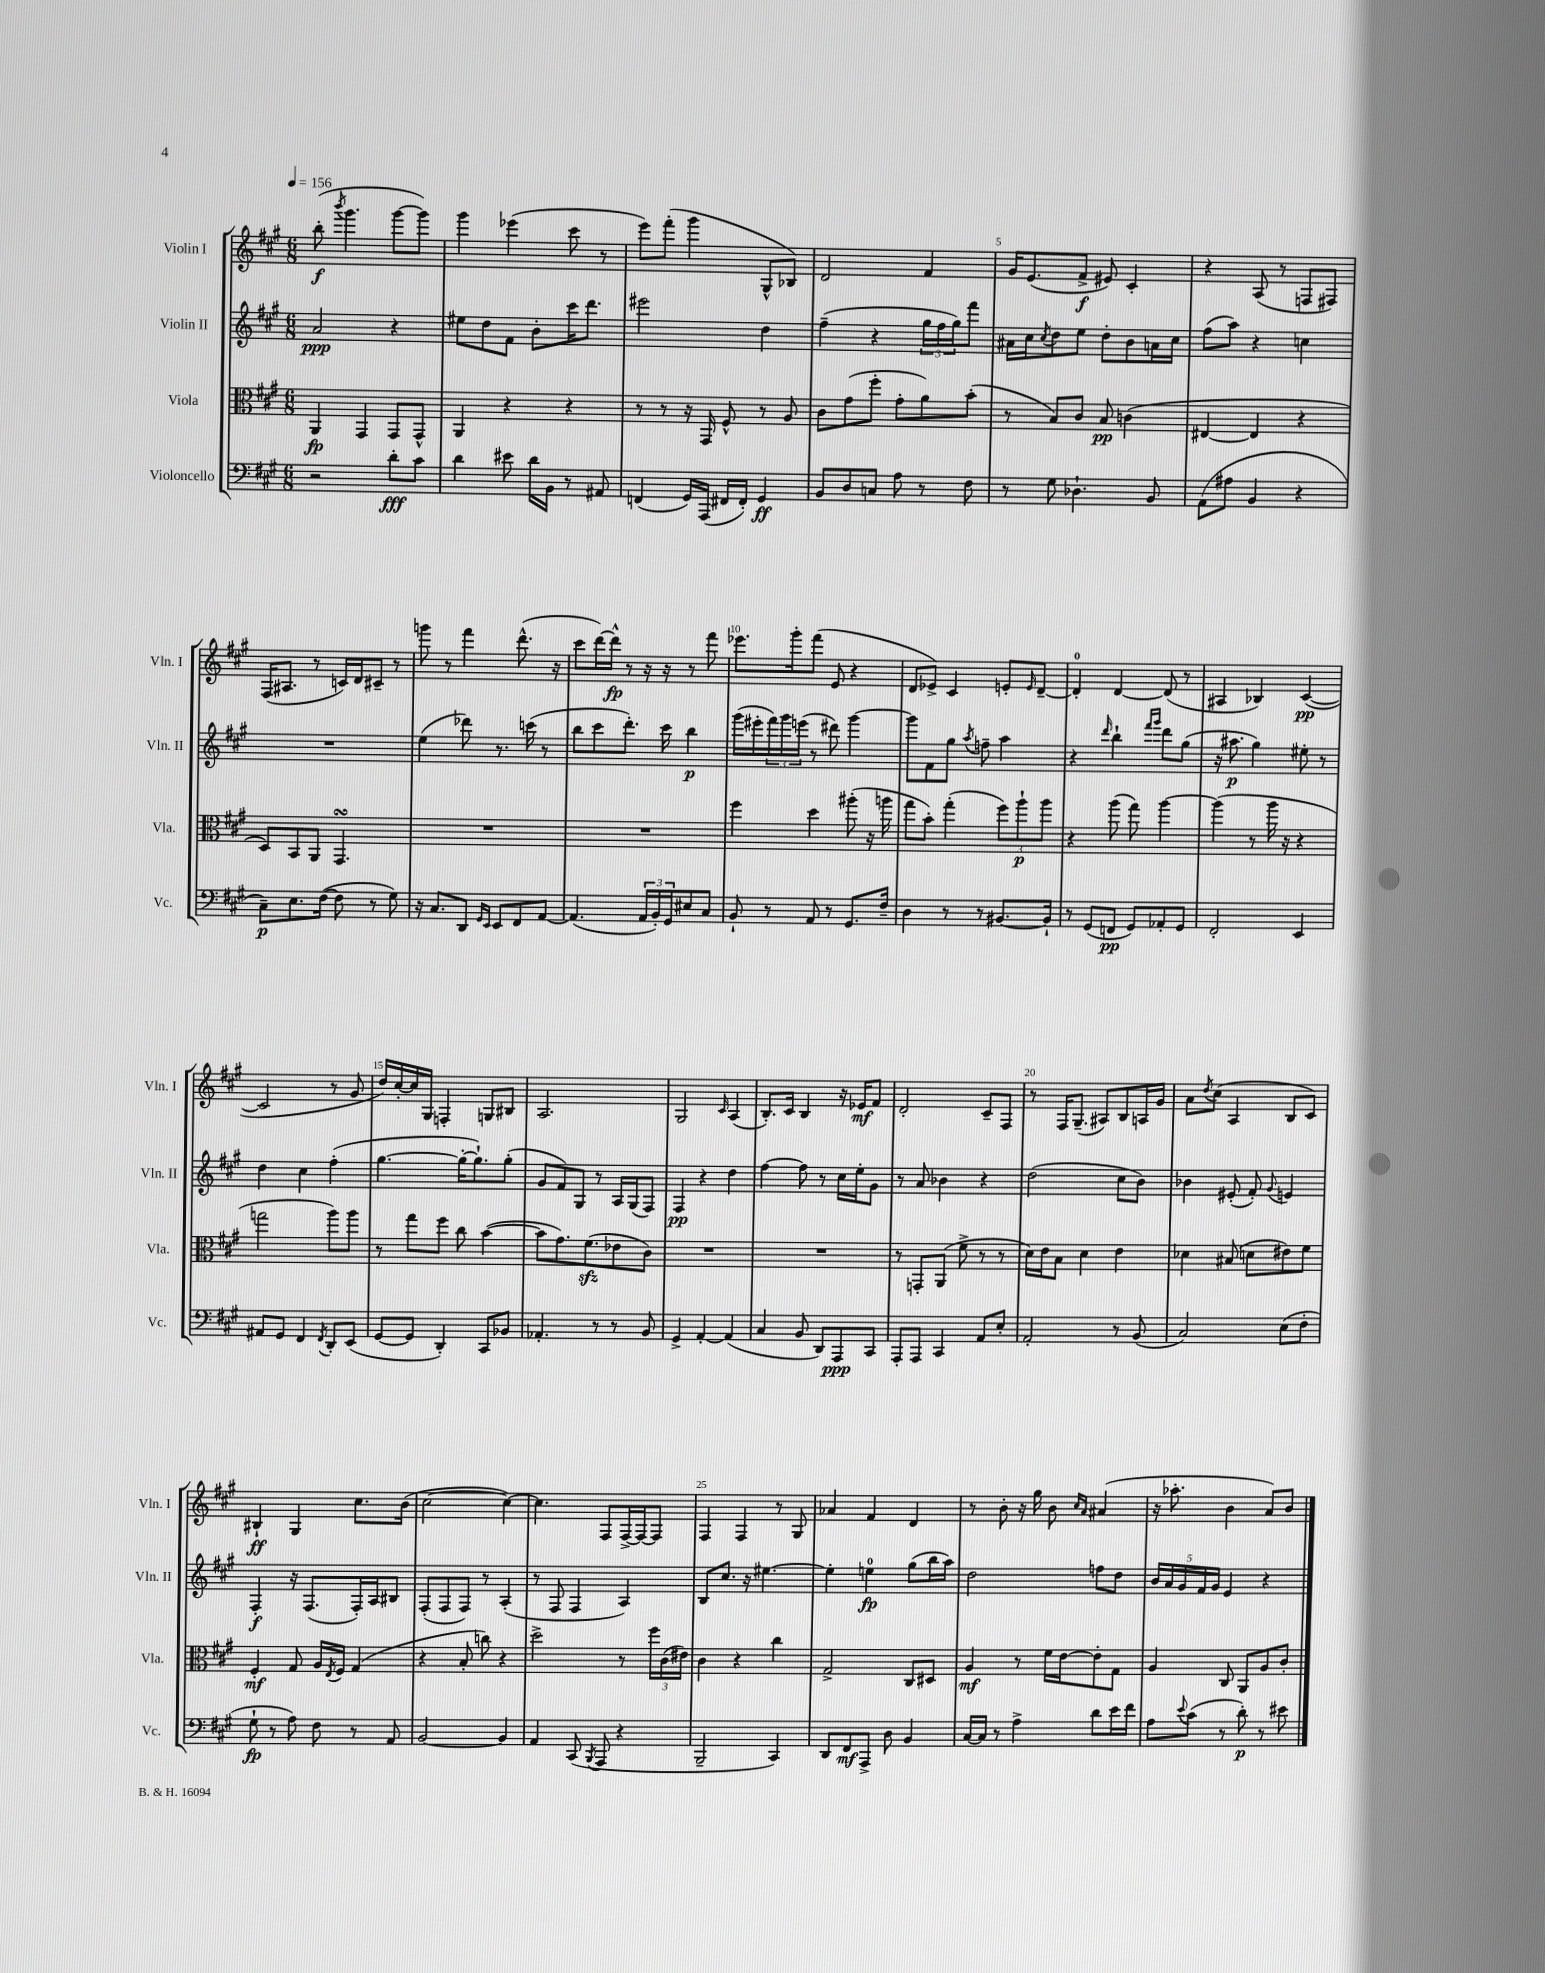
<<
\new StaffGroup <<
\new Staff = "s0" \with { instrumentName = "Violin I" shortInstrumentName = "Vln. I" } {
    \clef treble \key a \major \numericTimeSignature \time 6/8 \tempo 4 = 156
    b''8-.\f( \acciaccatura { b'''8 } gis'''4. gis'''8~ gis'''8) |
    gis'''4 ees'''4( cis'''8 r8 |
    e'''8) fis'''8-.( gis'''4 gis8-^ bes8) |
    d'2 fis'4 |
    gis'16 e'8.( fis'8->\f eis'8) cis'4-. |
    r4 a8( r8 f8 fis8) |
    fis16( ais8. r8 c'16) d'16 cis'8-- r8 |
    g'''8 r8 fis'''4 d'''8.-^( r16 |
    cis'''8 d'''16~) d'''16-^\fp r8 r16 r16 r8 fis'''8 |
    ees'''8. gis'''16-. fis'''8( e'8 r4 |
    d'8 ees'8->) cis'4 e'8-. \grace { e'16 } d'8~-- |
    d'4-0-. d'4~ d'8( r8 |
    ais4 bes4) cis'4~\pp( |
    cis'2 r8 gis'8 |
    d''16) cis''16~-. cis''16 gis16 f4-. g8 bis8 |
    a2. |
    gis2 \grace { cis'16 } a4( |
    b8.-.) cis'16 b4 r16 ees'16\mf fis'8 |
    d'2-. cis'8-- fis8 |
    r8 fis16 gis8.--( ais8) b8 a16 gis'16 |
    a'8 \acciaccatura { d''8 } cis''8( a4 b8 cis'8) |
    bis4-!\ff gis4 cis''8. b'16( |
    cis''2~ cis''4~) |
    cis''4. fis8 fis16~-> fis16~ fis8 |
    fis4 fis4 r8 gis8 |
    aes'4 fis'4 d'4 |
    r8 b'8-. r16 gis''16 b'8 \grace { cis''16 a'16 } ais'4( |
    r16 aes''8.-. b'4 a'8) b'8 \bar "|." |
}
\new Staff = "s1" \with { instrumentName = "Violin II" shortInstrumentName = "Vln. II" } {
    \clef treble \key a \major \numericTimeSignature \time 6/8
    a'2\ppp r4 |
    eis''8 d''8 fis'8 b'8-. cis'''16 d'''8. |
    eis'''2 d''4 |
    fis''4--( r4 \tuplet 3/2 { gis''16 fis''16 gis''16) } fis'''8 |
    ais'16 cis''16 \acciaccatura { cis''8 } d''8 e''8 d''8-. b'8 a'16 cis''16 |
    fis''8( a''8) r4 c''4 |
    R2. |
    e''4( des'''8) r8. c'''16( r8 |
    b''8 cis'''8 d'''8.-.) cis'''16 b''4\p |
    gis'''16( eis'''16-. \tuplet 3/2 { fis'''16) gis'''16 e'''16( } r8 dis'''8) gis'''4~ |
    gis'''8 fis'8 gis''8 \acciaccatura { a''8 } f''8-- a''4 |
    r4 \grace { d'''16 } b''4-! \grace { fis'''16 gis'''16 } d'''8 gis''8( |
    r16 ais''8.\p gis''4) eis''8-. r8 |
    d''4 cis''4 fis''4-.( |
    gis''4.~ gis''16~-. gis''8.-!) gis''8-.( |
    gis'8 fis'8) gis8 r8 a16 gis16( fis8) |
    fis4\pp r4 d''4 |
    fis''4~ fis''8 r8 cis''16 e''16-. gis'8 |
    r8 a'8 bes'4 r4 |
    d''2( cis''8 b'8) |
    bes'4 eis'8-.( fis'8-.) \appoggiatura { gis'8 } e'4 |
    fis4-.\f r16 fis8.( fis16-.) a16 bis8 |
    fis8-.( fis8 fis8) r8 a4-.( |
    r8 fis8 fis4 a4) |
    b8 cis''8. r16 eis''4.~ |
    eis''4-. e''4-0\fp gis''8( b''16 a''16) |
    d''2 f''8 d''8 |
    \tuplet 5/4 { b'16 a'16 gis'16 fis'16 gis'16 } e'4 r4 \bar "|." |
}
\new Staff = "s2" \with { instrumentName = "Viola" shortInstrumentName = "Vla." } {
    \clef alto \key a \major \numericTimeSignature \time 6/8
    a,4\fp gis,4 gis,8 gis,8-^ |
    a,4 r4 r4 |
    r8 r8 r16 gis,16 fis8-^ r8 a8 |
    cis'8 gis'8( fis''8-. gis'8-. a'8) b'8-.( |
    r8 b8) cis'8 b8\pp c'4( |
    eis4~ eis4 r4 |
    d8) b,8 a,8 gis,4.\turn |
    R2. |
    R2. |
    fis''4 d''4 ais''8-.( r16 a''16 |
    gis''8 b'8-.) gis''4-.( \tuplet 3/2 { fis''8) a''8-!\p a''8 } |
    r4 a''8( gis''8) a''4~ |
    a''4( r8 a''16 r16 r4 |
    g''2 a''8) a''8 |
    r8 gis''8 fis''8 cis''8 b'4~( |
    b'8 gis'8.) fis'8.\sfz( ees'8 cis'8) |
    R2. |
    R2. |
    r8 g,8-. a,8( fis'8-> r8 r8 |
    d'16) e'16 b8 d'4 e'4 |
    des'4 bis8( d'8 eis'8) fis'8 |
    fis4-.\mf gis8 a16 \acciaccatura { e8 } fis16 gis4( |
    r4 b8-. c''8) r4 |
    d''2-> r8 \tuplet 3/2 { fis''16 cis'16( eis'16) } |
    cis'4 r4 cis''4 |
    gis2-> cis8 dis8 |
    a4\mf r8 fis'16 e'16~ e'8-. gis8 |
    a4 cis8 a,8 a8 cis'8-. \bar "|." |
}
\new Staff = "s3" \with { instrumentName = "Violoncello" shortInstrumentName = "Vc." } {
    \clef bass \key a \major \numericTimeSignature \time 6/8
    r2 d'8-.\fff cis'8 |
    d'4 eis'8 d'16 b,16 r8 ais,8 |
    f,4( gis,16) a,,16( fis,16 fis,16-.) gis,4\ff |
    b,8 d8 c8 a8 r8 fis8 |
    r8 gis8 des4.-! b,8 |
    a,8( ais8 b,4 r4 |
    cis8--\p) e8. fis16~( fis8 r8 gis8) |
    r16 cis8. d,8 \grace { gis,16 e,16 } e,8 fis,8 a,8~ |
    a,4.( \tuplet 3/2 { a,16 b,16-.) gis,16 } eis8 cis8 |
    b,8-! r8 a,8 r8 gis,8. fis16-- |
    d4 r8 r8 bis,8.~ bis,16-! |
    r8 gis,8( f,8\pp gis,8) aes,8-. gis,8 |
    fis,2-. e,4 |
    ais,8 gis,8 fis,4 \acciaccatura { fis,8 } d,8-. e,8( |
    gis,8~ gis,8 d,4-.) cis,8 bes,8 |
    aes,4.-. r8 r8 b,8 |
    gis,4-> a,4~-. a,4( |
    cis4 b,8 d,8) a,,8\ppp cis,8 |
    a,,8-. a,,8 cis,4 a,8 e8-. |
    a,2-. r8 b,8( |
    cis2) e8( fis8-. |
    gis8-!\fp r8 a8) fis8 r8 a,8 |
    b,2~ b,4 |
    a,4 cis,8( \acciaccatura { b,,8 } a,,8 r4 |
    b,,2-- cis,4) |
    d,8 fis,8\mf a,,8-> d8 b,4 |
    cis16~ cis16 r8 a4-> d'8 e'16 fis'16 |
    a8 \appoggiatura { e'8 } cis'8( r8 d'8-.\p) r8 eis'8 \bar "|." |
}
>>
>>
\layout { \context { \Score \override BarNumber.break-visibility = ##(#f #t #t) barNumberVisibility = #(every-nth-bar-number-visible 5) } }
